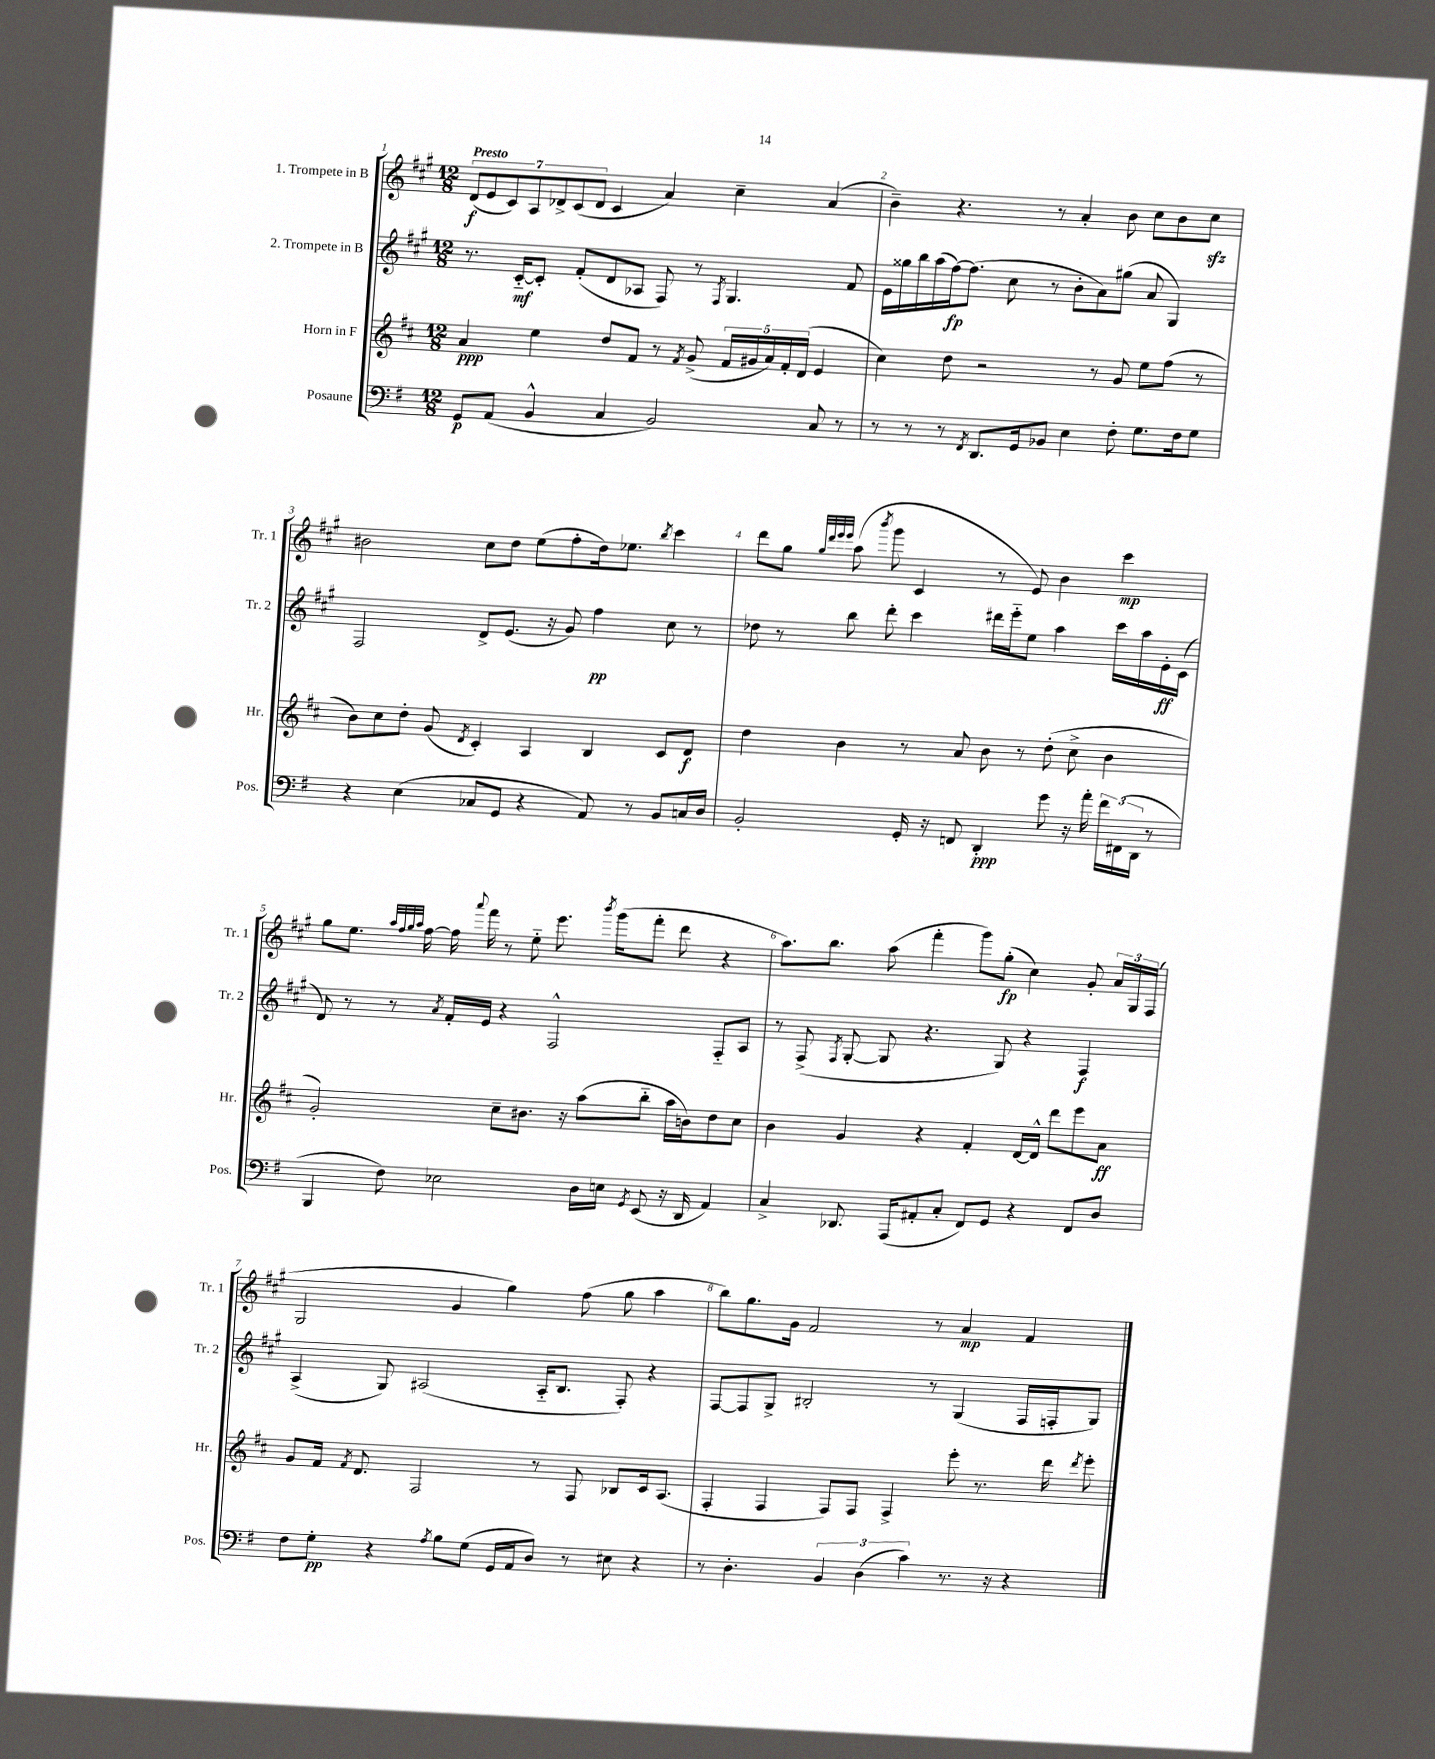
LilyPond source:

<<
\new StaffGroup <<
\new Staff = "s0" \with { instrumentName = "1. Trompete in B" shortInstrumentName = "Tr. 1" } {
    \clef treble \key a \major \numericTimeSignature \time 12/8 \tempo "Presto"
    \autoBeamOff \tuplet 7/4 { d'8[\f( e'8 cis'8) a8 des'8-> cis'8( des'8] } cis'4 a'4) cis''4-- a'4( |
    b'4--) r4. r8 a'4-. b'8 cis''8[ b'8 cis''8]\sfz |
    bis'2 cis''8[ d''8] e''8[( fis''8-. d''16) ees''8.] \acciaccatura { b''8 } cis'''4 |
    d'''8[ gis''8] \grace { gis''32[ d'''32 e'''32 e'''32] } a''8( \acciaccatura { b'''8 } gis'''8 cis'4 r8 e'8) b'4 cis'''4\mp |
    gis''8[ e''8.] \grace { a''32[ fis''32 gis''32 a''32] } fis''16~ fis''16 \appoggiatura { a'''8 } fis'''16 r8 e''8-_ e'''8. \acciaccatura { b'''8 } gis'''16[( fis'''8]-. d'''8 r4 |
    a''8.[) b''8.] a''8( fis'''4-. gis'''8[) gis''8]-.\fp( cis''4) gis'8-. \tuplet 3/2 { a'16[ gis16 fis16]( } |
    gis2 gis'4 gis''4) fis''8( gis''8 a''4 |
    b''8[) gis''8. gis'16] fis'2 r8 a'4\mp fis'4 \bar "|." |
}
\new Staff = "s1" \with { instrumentName = "2. Trompete in B" shortInstrumentName = "Tr. 2" } {
    \clef treble \key a \major \numericTimeSignature \time 12/8
    \autoBeamOff r8. cis'16[~-_\mf cis'8]-. fis'8[-.( d'8 aes8] fis8) r8 \acciaccatura { fis8 } gis4. fis'8 |
    e'16[ gisis''16 b''16 a''16( fis''16~\fp) fis''8.]( cis''8 r8 b'8[-. a'8) gis''8]( a'8 gis4) |
    fis2 d'8[-> e'8.]( r16 gis'8) fis''4\pp cis''8 r8 |
    des''8 r8 b''8 d'''8-. cis'''4 dis'''16[ e'''16-_ e''8] a''4 cis'''16[ a''16 e'16-.\ff cis'16]( |
    d'8) r8 r8 \acciaccatura { a'8 } fis'16[-. e'16] r4 fis2-^ fis8[-_ a8] |
    r8 fis8->( \acciaccatura { fis8 } gis8~-. gis8 r4. gis8) r4 fis4\f |
    a4->( gis8) ais2( ais16[-_ b8.] fis8-.) r4 |
    fis8[~ fis8 gis8]-> bis2-. r8 gis4( fis16[ f16-. gis8]) \bar "|." |
}
\new Staff = "s2" \with { instrumentName = "Horn in F" shortInstrumentName = "Hr." } {
    \clef treble \key d \major \numericTimeSignature \time 12/8
    \autoBeamOff a'4\ppp e''4 d''8[ fis'8] r8 \acciaccatura { fis'8 } g'8->( \tuplet 5/4 { fis'16[ gis'16 a'16) fis'16-. d'16]( } e'4 |
    cis''4) d''8 r2 r8 g'8 e''8[ fis''8]( r8 |
    b'8[) cis''8 d''8]-. g'8( \acciaccatura { d'8 } cis'4-.) a4 b4 cis'8[ d'8]\f |
    d''4 b'4 r8 a'8 b'8 r8 d''8-.( cis''8-> b'4 |
    g'2-.) cis''8[-- bis'8.] r16 a''8[( b''8]-_ a''16[ b'16) d''8 cis''8] |
    b'4 g'4 r4 fis'4-. d'16[~ d'16]-^ d'''8[ e'''8 a'8]\ff |
    g'8[ fis'16] \acciaccatura { fis'8 } d'8. fis2 r8 fis8 bes8[ cis'16 a8.]( |
    fis4-. fis4 fis8[) fis8] fis4-> e'''8-. r8. d'''16 \acciaccatura { d'''8 } e'''8-. \bar "|." |
}
\new Staff = "s3" \with { instrumentName = "Posaune" shortInstrumentName = "Pos." } {
    \clef bass \key g \major \numericTimeSignature \time 12/8
    \autoBeamOff g,8[\p a,8]( b,4-^ c4 b,2) c8 r8 |
    r8 r8 r8 \acciaccatura { fis,8 } d,8.[ g,16 bes,8] e4 fis8-. g8.[ fis16 g8] |
    r4 e4( ces8[ g,8] r4 a,8) r8 b,8[ c16 d16] |
    b,2-. g,16-. r16 f,8 d,4-.\ppp g'8 r16 a'16-. \tuplet 3/2 { fis'16[ fis,16( d,16] } r8 |
    b,,4 fis8) ees2 d16[ e16] \acciaccatura { g,8 } e,8( r16 d,16 a,4) |
    c4-> des,8. a,,16[( ais,8-. c8]-. fis,8[) g,8] r4 fis,8[ d8] |
    fis8[ g8]-.\pp r4 \acciaccatura { a8 } b8[ g8]( g,16[ a,16 d8]) r8 eis8 r4 |
    r8 d4.-. \tuplet 3/2 { b,4 d4( c'4) } r8. r16 r4 \bar "|." |
}
>>
>>
\layout { \context { \Score \override BarNumber.break-visibility = ##(#f #t #t) barNumberVisibility = #all-bar-numbers-visible } }
